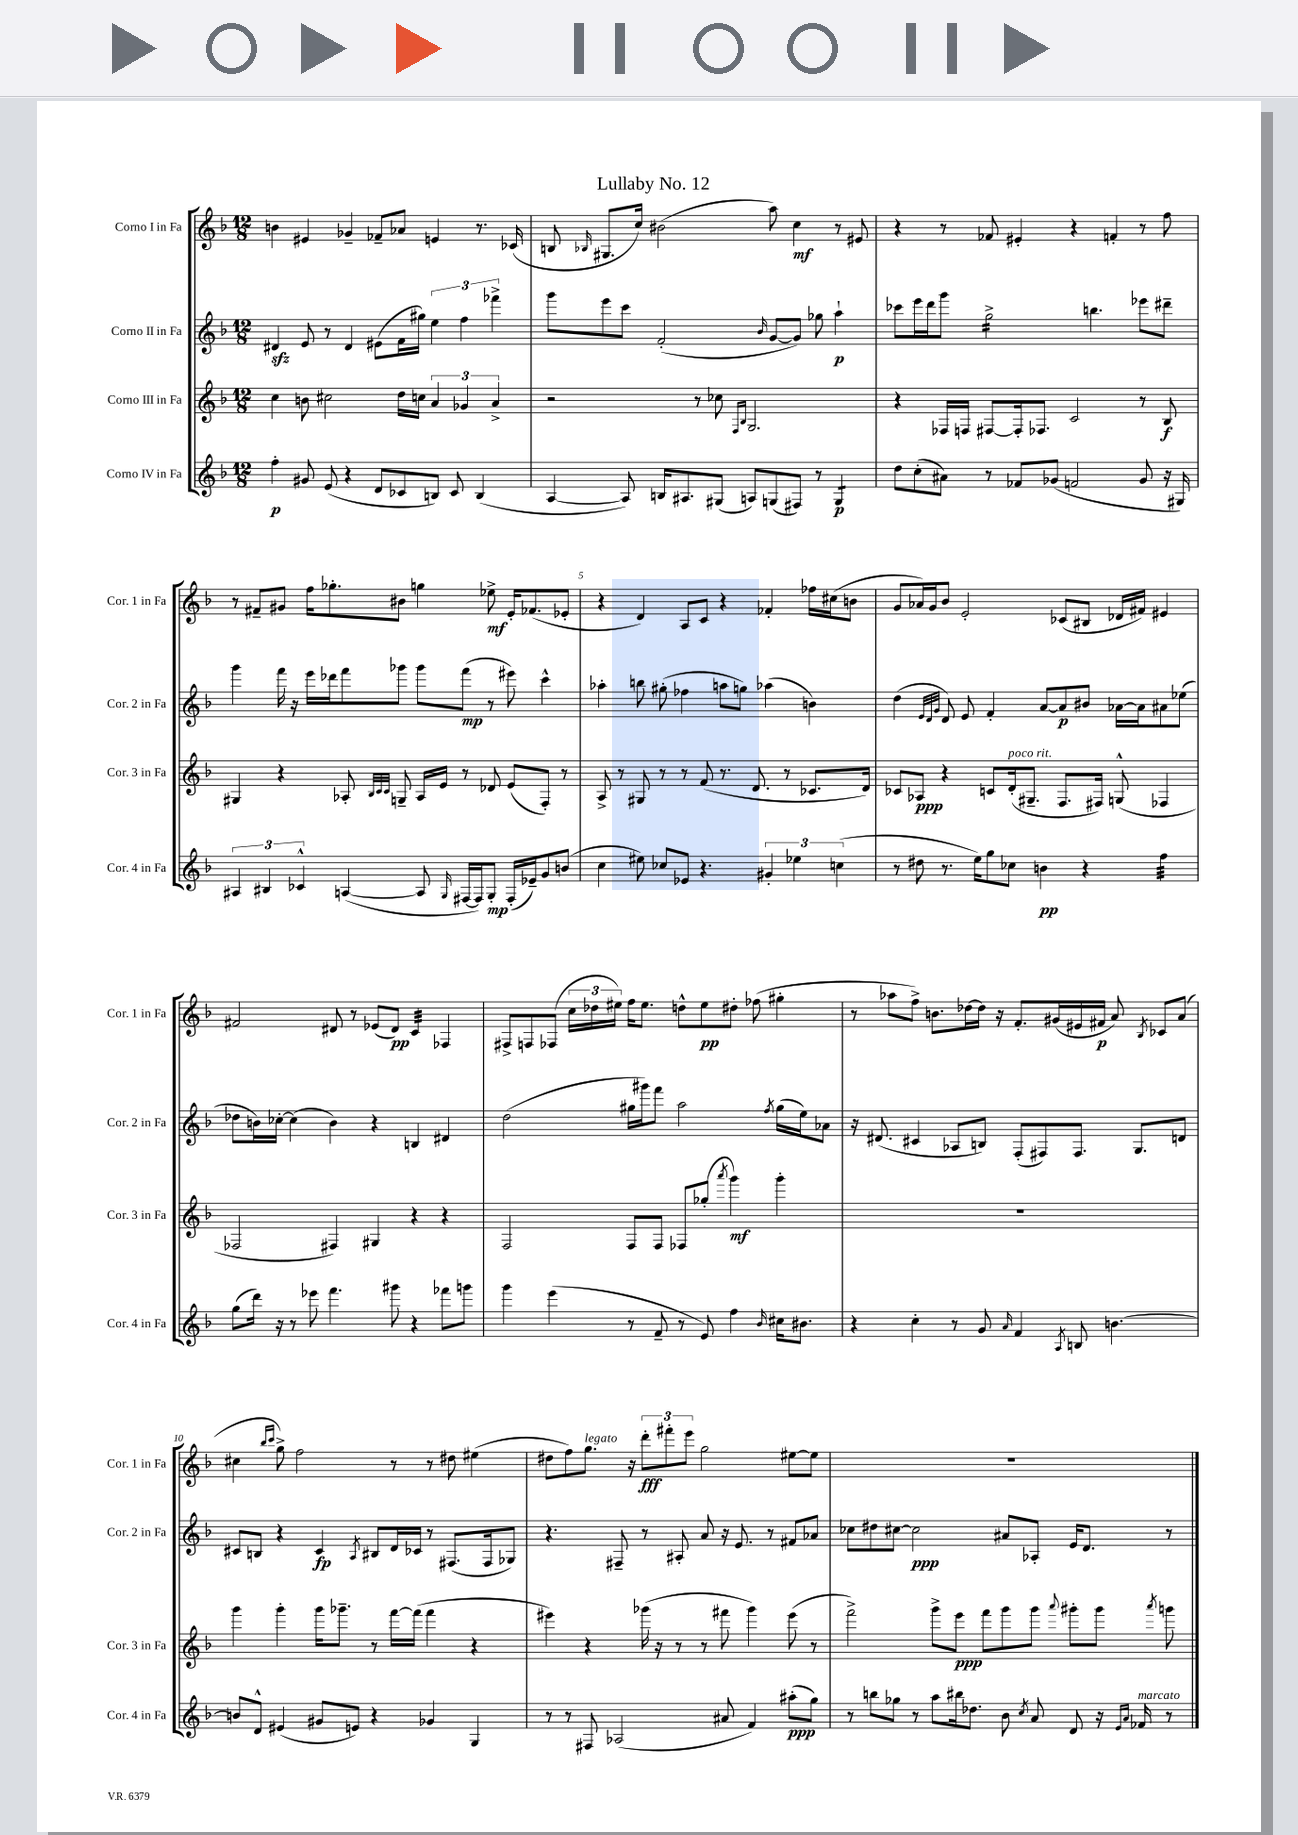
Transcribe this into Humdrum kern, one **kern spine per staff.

**kern	**kern	**kern	**kern
*staff4	*staff3	*staff2	*staff1
*clefG2	*clefG2	*clefG2	*clefG2
*k[b-]	*k[b-]	*k[b-]	*k[b-]
*M12/8	*M12/8	*M12/8	*M12/8
4ff'	4cc	4d#	4b
8g#	8b	8e	4e#
(8e	2cc#	8r	.
4r	.	4d#	4g-~
8d	.	(8e#	8f-~
8c-	16dd	16f	8a-
.	16cc	16gg#)	.
8B)	6a	6ee	4e
8c-	.	.	.
.	6g-	6ff	.
(4B	.	.	8.r
.	6a^	6fff-^	.
.	.	.	(16c-
=	=	=	=
[4A	2r	8ggg	8B
.	.	.	16qqB-
.	.	8eee	8.G#
8A])	.	8ccc	.
.	.	.	16cc)
16B	.	(2f'	(2b#
8.A#	.	.	.
.	8r	.	.
(8G#	8cc-	.	.
.	16qqF	.	.
.	16qqB-	.	.
8A)	2.G	.	.
.	.	16qqb-	.
(8G	.	[8g	8aa)
8F#)	.	8g])	4cc
8r	.	8gg-	.
4G	.	4aa`	8r
.	.	.	8e#
=	=	=	=
8dd	4r	8ccc-	4r
(8cc'	.	16eee	.
.	.	16ddd	.
8a#)	16F-	8ggg	8r
.	16F	.	.
8r	[8F#	2gg^	8f-
8f-	16F#']	.	4e#'
.	8.F-	.	.
(8g-	.	.	.
2f	2c	.	4r
.	.	4.bb	.
.	.	.	4f'
8g-	8r	8eee-	8r
16r	8B-	8ddd#~	8ff
16G#)	.	.	.
=	=	=	=
6A#	4G#	4ggg	8r
.	.	.	8f#~
6B#	.	.	.
.	4r	16fff	8g#
.	.	16r	.
6c-^^	.	.	.
.	.	16eee	16ff
.	.	16ddd-	8.gg-'
([4A	8A-'	8fff	.
.	32qqB-	.	.
.	32qqc	.	.
.	32qqc	.	.
.	8G~	8ggg-	8b#
8A]	16A-	8ggg-	4gg
.	16e	.	.
16qqG	.	.	.
[16F#	8r	(8fff	.
16F#])	.	.	.
8G'	8d-	8r	8ee-^
(16F#'	(8e	8eee#)	16e'
16e-~)	.	.	(8.f-
8g	8F')	4ccc^^	.
(8b	8r	.	8e-'
=	=	=	=
4cc	8A^	4aa-'	4r
.	8r	.	.
8ee#)	8G#	8bb	4d)
8cc-	8r	(8gg#'	.
8e-	8r	4ff-	8A
4.r	(8f	.	8c
.	8.r	8aa	4r
.	.	8gg)	.
.	8.d	.	.
6g#'	.	(4aa-	4f-'
.	8r	.	.
6ee-	.	.	.
.	8.c-	4b)	16ff-
.	.	.	(16cc#
(6cc	.	.	.
.	.	.	8b
.	16d)	.	.
=	=	=	=
8r	8c-	(4dd	8g
8dd#	8A-	.	16a-)
.	.	.	16g
.	.	32qqe	.
.	.	32qqd	.
.	.	32qqg	.
8.r	4r	8d)	8b-
.	.	8e	2e'
16ee)	.	.	.
8gg	8c	4f'	.
8cc-	(16d'	.	.
.	8.G#~	.	.
4b	.	[8a	.
.	8.F	8a]	(8c-
4r	.	8b#	8B#
.	16F#)	.	.
.	(8G^^	[16a-	16d-
.	.	16a-]	16f#)
4ff	4F-	8a#	4e#
.	.	(8ee-	.
=	=	=	=
(8gg	2F-	8dd-	2f#
16ddd)	.	16b)	.
16r	.	[16cc-'	.
8r	.	(4cc-]	.
8eee-	.	.	.
4.fff	4F#)	4b)	8d#
.	.	.	8r
.	4G#	4r	(8e-
8ggg#	.	.	8d#)
4r	4r	4B	4c
8fff-	4r	4d#	4F-
8ggg	.	.	.
=	=	=	=
4ggg	2F	(2dd	8F#^
.	.	.	8F
(4eee	.	.	(8F-
.	.	.	24cc
.	.	.	24dd-
.	.	.	24ee#)
8r	8F	16gg#	16ff
.	.	16ggg#)	8.ee#
8f~	8F	8fff	.
8r	8F-	2aa	8dd^^
8e)	(8gg-'	.	8ee#
.	8qaaa	.	.
4ff	4ggg)	.	8dd#'
.	.	.	(8ff-
16qqb-	.	8qff	.
16cc#	4ggg'	(16gg#	4gg#'
8.b#	.	16ee)	.
.	.	8a-	.
=	=	=	=
4r	1.r	16r	8r
.	.	(8.d#	.
.	.	.	8aa-
4cc'	.	4c#	8ff^)
.	.	.	8.b
8r	.	8A-	.
.	.	.	[16dd-
8g	.	8B)	16dd-]
.	.	.	16r
16qqa	.	.	.
4f	.	(8F'	8.f'
.	.	8F#)	.
.	.	.	(16g#
8qA	.	.	.
8B	.	8.F#	16e#
.	.	.	16f#
[4.b	.	.	8a)
.	.	8.G	.
.	.	.	8qB-
.	.	.	8c-
.	.	8d	(8a
=	=	=	=
8b]	4ggg	8c#	4cc#
8d^^	.	8B	.
.	.	.	16qqbb-
.	.	.	16qqccc
(4e#	4ggg'	4r	8gg^)
.	.	.	2ff
8g#	16ggg	4c#	.
.	8.ggg-~	.	.
8e)	.	.	.
.	.	8qA	.
4r	8r	8B#	.
.	[16fff	16d	8r
.	(16fff]	16c-	.
4g-	4fff	8r	8r
.	.	(8.F#	8dd#
4G	4r	.	(4ee#
.	.	16F#	.
.	.	8G-)	.
=	=	=	=
8r	4eee#)	4.r	8dd#
8r	.	.	8ff)
8F#	4r	.	8.gg
(2A-	.	8F#~	.
.	.	.	16r
.	(16ggg-	8r	12ddd'
.	16r	.	.
.	.	.	12fff#'
.	8r	8A#'	.
.	.	.	12eee
.	8r	8a	2gg
8a#	8fff#	16r	.
.	.	8.e	.
4f)	4ggg-)	.	.
.	.	8r	.
(8aa#'	(8eee#	8f#	[8ee#
8gg)	8r	8a-	8ee#]
=	=	=	=
8r	2fff^)	8cc-	1.r
8bb	.	8dd#	.
8gg-	.	[8cc#	.
8r	.	2cc#]	.
8aa	8ggg^	.	.
16bb#	8eee	.	.
8.dd-	.	.	.
.	8fff	.	.
8b-	8ggg	8a#	.
8qcc	.	.	.
8a	8ggg	8A-'	.
.	8qqaaa	.	.
8d	8ggg#'	16e	.
.	.	8.d	.
16r	8ggg#	.	.
16qqe	.	.	.
16qqa	.	.	.
16f-	.	.	.
.	8qaaa	.	.
8r	8ggg	8r	.
==	==	==	==
*-	*-	*-	*-
